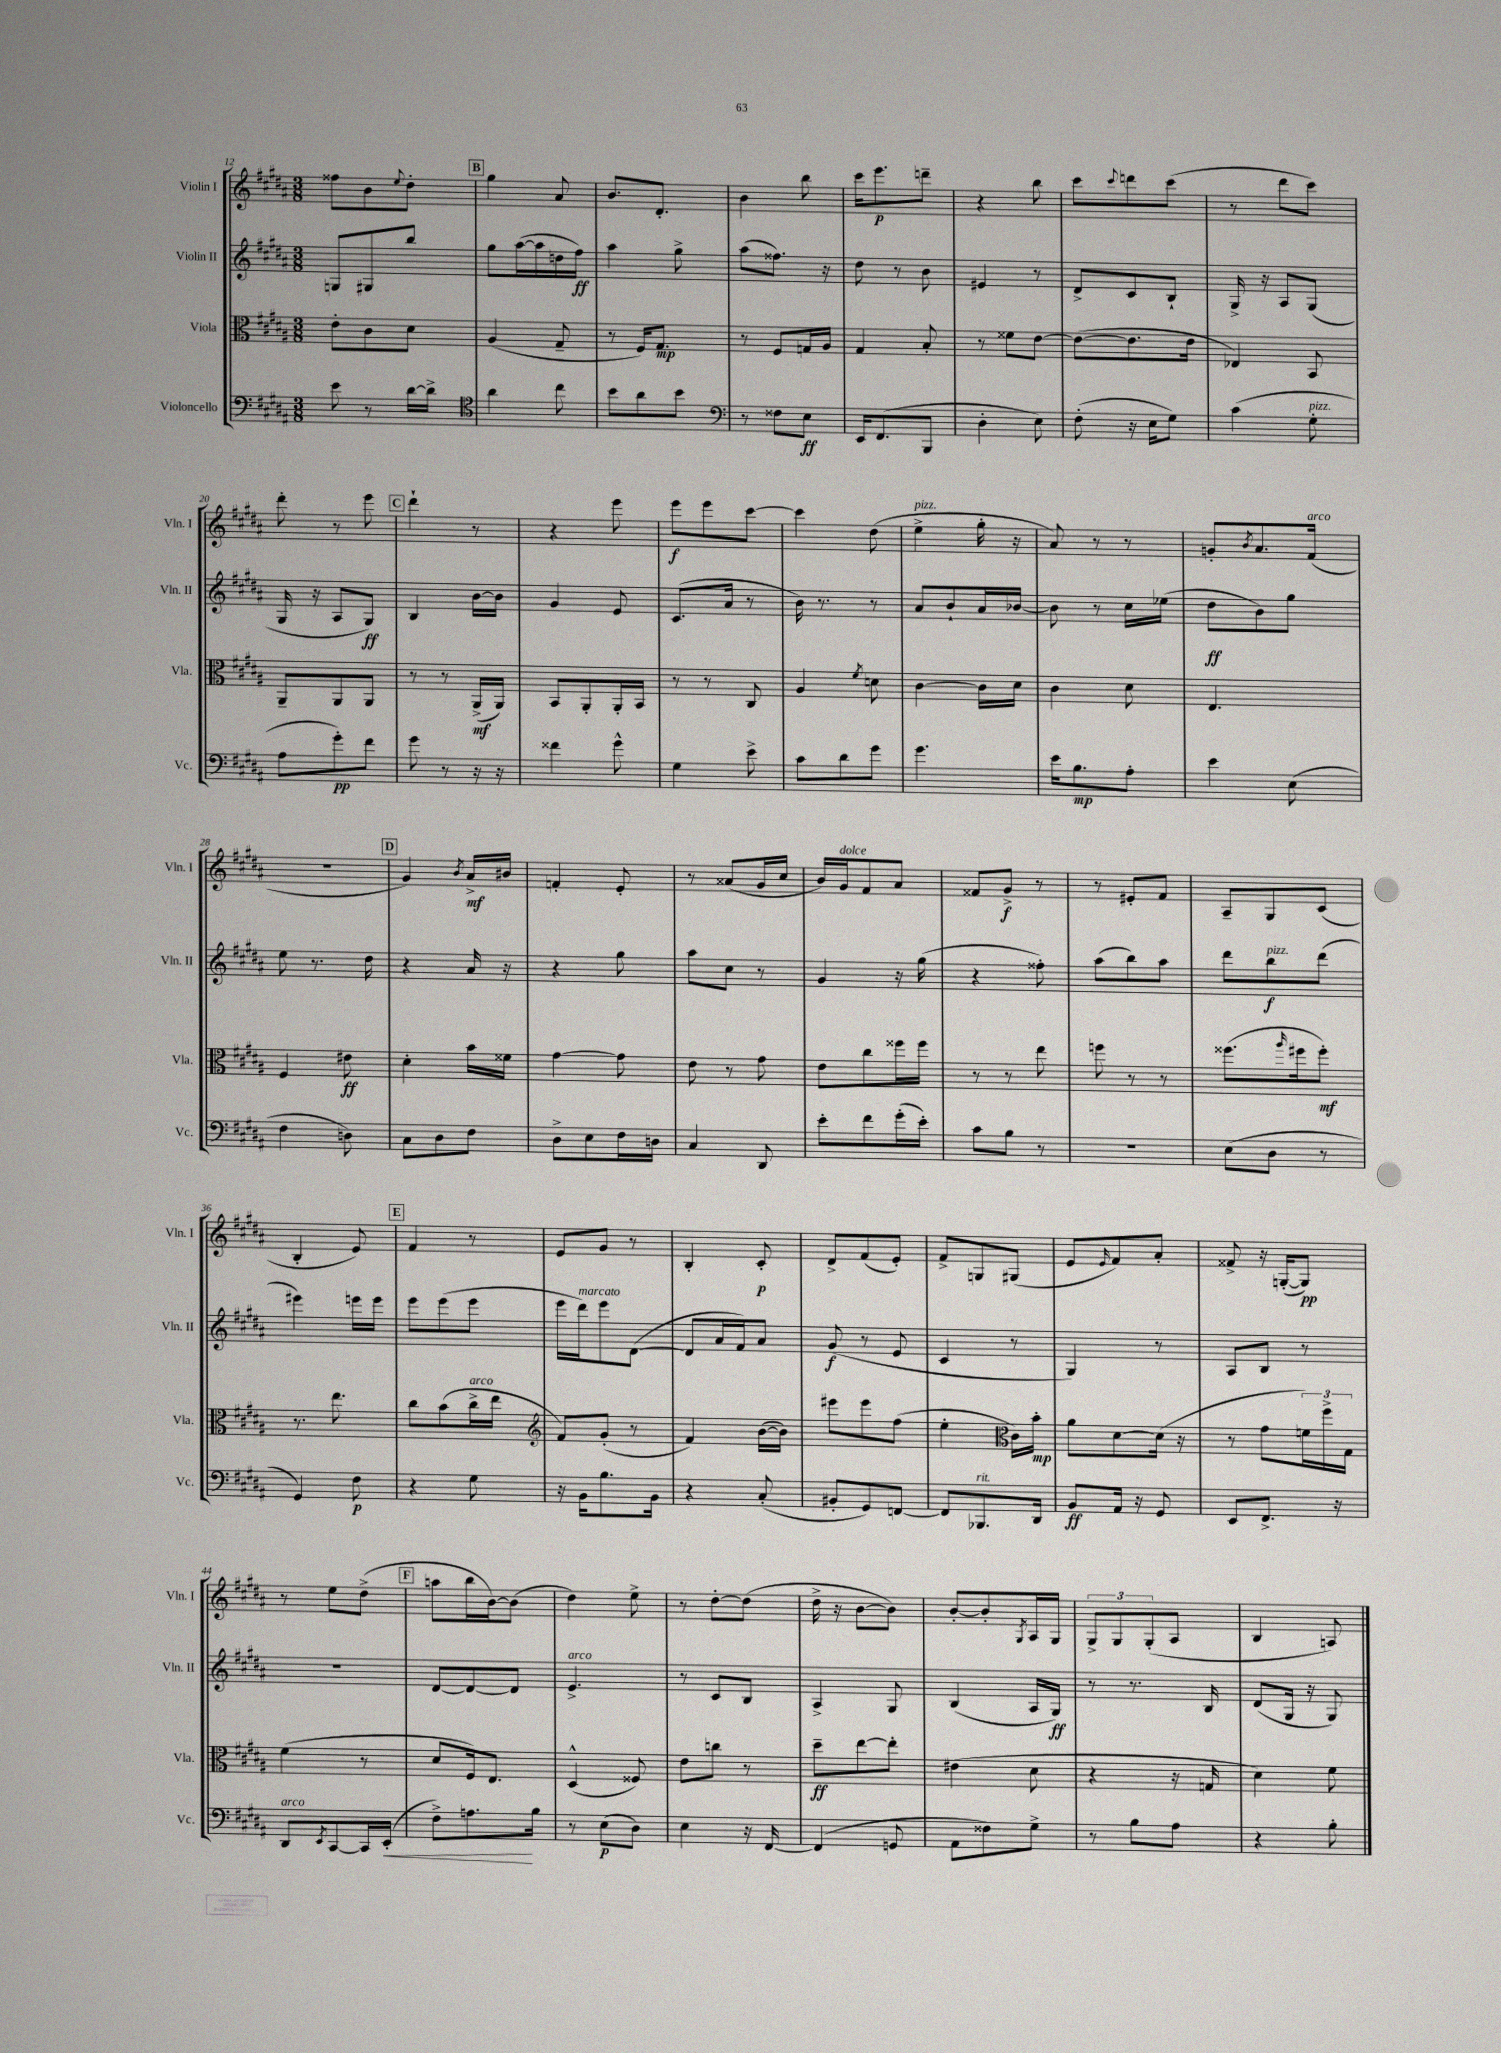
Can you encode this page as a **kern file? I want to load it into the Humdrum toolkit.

**kern	**kern	**kern	**kern
*staff4	*staff3	*staff2	*staff1
*clefF4	*clefC3	*clefG2	*clefG2
*k[f#c#g#d#a#]	*k[f#c#g#d#a#]	*k[f#c#g#d#a#]	*k[f#c#g#d#a#]
*M3/8	*M3/8	*M3/8	*M3/8
8e	8e'	8G	8ff##
8r	8c#	8G#	8b
.	.	.	8qqee
[16d#	8d#	8bb	8dd#'
16d#^]	.	.	.
=	=	=	=
*clefC4	*	*	*
4a#	(4A#	8gg#	4gg#
.	.	([16aa#	.
.	.	16aa#]	.
8cc#	8G#~	16dd	8a#
.	.	16ff#)	.
=	=	=	=
8b	8r	4aa#	8.b
8a#	16F#)	.	.
.	8.G#	.	8.d#'
8b	.	8gg#^	.
=	=	=	=
*clefF4	*	*	*
8r	8r	(8aa#	4b
8F##	8F#	8.ff##)	.
8E	16G	.	8bb
.	16A#	16r	.
=	=	=	=
16EE	4G#	8dd#	16ccc#
(8.FF#	.	.	8.eee
.	.	8r	.
8BBB	8B'	8b	8ddd~
=	=	=	=
4D#'	8r	4e#	4r
.	8f##	.	.
8E)	[8e	8r	8bb
=	=	=	=
(8F#'	(8e_	8d#^	8ccc#
.	.	.	8qqccc#
16r	8.e]	8c#	8ddd
16E	.	.	.
8G#)	.	8B`	(8ccc#
.	16e	.	.
=	=	=	=
(4c#	4E-)	16G#^	8r
.	.	16r	.
.	.	8A#	8ddd#
8G#'	8BB	(8G#	8ccc#)
=	=	=	=
8A#	8AA#~	16G#	8ddd#'
.	.	16r	.
8g#')	8AA#	8A#	8r
8f#	8AA#	8G#)	8eee
=	=	=	=
8g#	8r	4B	4ddd#`
8r	8r	.	.
16r	(16AA#^	[16b	8r
16r	16AA#)	16b]	.
=	=	=	=
4f##	8BB	4g#	4r
.	8AA#'	.	.
8g#^^	16AA#'	8e	8eee
.	16BB	.	.
=	=	=	=
4G#	8r	(8.c#	8eee
.	8r	.	8eee
.	.	16a#	.
8e^	8C#	8r	[8ccc#
=	=	=	=
8c#	4A#	16b)	4ccc#]
.	.	8.r	.
8d#	.	.	.
.	8qf#	.	.
8g#	8d	8r	(8dd#
=	=	=	=
4.g#	[4c#	8a#	4ee^
.	.	8b`	.
.	16c#]	16a#	16gg#'
.	16d#	[16b-	16r
=	=	=	=
16e	4c#	8b-]	8a#)
8.B	.	.	.
.	.	8r	8r
8A#'	8d#	16cc#	8r
.	.	(16ee-	.
=	=	=	=
4e	4.E	8dd#	8g'
.	.	.	8qb
.	.	8b)	8.a#
(8E	.	8gg#	.
.	.	.	(16f#
=	=	=	=
4F#	4F#	8ee	4.r
.	.	8.r	.
8D)	8e#	.	.
.	.	16dd#	.
=	=	=	=
8C#	4d#'	4r	4g#)
8D#	.	.	.
.	.	.	8qb
8F#	16b	16a#	16a#^
.	16f##	16r	16b#
=	=	=	=
8D#^	[4g#	4r	4f'
8E	.	.	.
16F#	8g#]	8gg#	8e'
16D	.	.	.
=	=	=	=
4C#	8e	8aa#	8r
.	8r	8cc#	(8a##
8DD#	8g#	8r	16g#
.	.	.	16cc#
=	=	=	=
8e'	8e	4g#	16b)
.	.	.	16g#
8f#	8cc#	.	8f#
(16g#'	16ff##	16r	8a#
16e')	16ff##	(16gg#	.
=	=	=	=
8c#	8r	4r	8f##
8B	8r	.	8g#^
8r	8ee	8ff##')	8r
=	=	=	=
4.r	8ff	(8aa#	8r
.	8r	8bb)	8e#'
.	8r	8aa#	8f#
=	=	=	=
(8E	(8.ff##	8ddd#	8A#~
8D#	.	8bb	8G#
.	16qqaa#	.	.
.	16ff#	.	.
8r	8ff#')	(8ddd#	(8c#
=	=	=	=
4GG#)	8.r	4eee#)	4B'
.	8.ee	.	.
8F#	.	16eee	8e)
.	.	16eee	.
=	=	=	=
4r	8cc#	8eee	4f#
.	(8b	(8eee	.
8G#	16cc#^	8eee	8r
.	16ee	.	.
=	=	=	=
*	*clefG2	*	*
16r	8f#)	16eee	8e
16BB	.	16ddd#)	.
8.B	(8g#'	8eee	8g#
.	8r	([8d#	8r
16BB	.	.	.
=	=	=	=
4r	4f#)	8d#]	4B'
.	.	16a#	.
.	.	16f#)	.
(8C#'	([16b	8a#	8c#'
.	16b])	.	.
=	=	=	=
8BB#'	8eee#	(8g#	8d#^
8GG#)	8eee#	8r	(8f#
[8FF	(8ff#	8e	8e')
=	=	=	=
8FF]	4ee'	4c#	8f#^
8.BBB-	.	.	8G
*	*clefC3	*	*
.	16c#)	8r	(8G#
16DD#	16b'	.	.
=	=	=	=
8BB	8a#	4G#)	8e
.	.	.	16qqe
16AA#	[8d#	.	8f#)
16r	.	.	.
8GG#	(16d#]	8r	8a#'
.	16r	.	.
=	=	=	=
8EE	8r	8A#	8f##^
8.FF#^	8g#	8B	16r
.	.	.	([16G'
.	24f)	8r	8G])
.	24ff#^	.	.
16r	.	.	.
.	24G#	.	.
=	=	=	=
8DD#	(4f#	4.r	8r
8qEE	.	.	.
[8CC#	.	.	8ee
16CC#]	8r	.	(8dd#^
(16EE'	.	.	.
=	=	=	=
8F#^)	8d#	[8d#	8aa
8.A	16F#)	8d#_	16bb
.	8.E	.	[16b)
.	.	8d#]	(8b]
16B	.	.	.
=	=	=	=
8r	(4D#^^	4.e^	4dd#)
(8E	.	.	.
8D#)	8F##)	.	8ee^
=	=	=	=
4E	8e	8r	8r
.	8cc	8c#	[8dd#'
16r	8r	8B	(8dd#]
[16FF#	.	.	.
=	=	=	=
(4FF#]	8dd#~	4A#^	16dd#^
.	.	.	16r
.	[8ee	.	[8b
8GG	8ee']	8G#	8b])
=	=	=	=
8AA#	(4e#	(4B	[8b'
8F##)	.	.	8b']
.	.	.	8qG#
8G#^	8d#	16A#	16A#
.	.	16G#)	16G#
=	=	=	=
8r	4r	8r	12G#^
.	.	.	12G#
8B	.	8.r	.
.	.	.	(12G#'
8A#	16r	.	8A#
.	16G	16B	.
=	=	=	=
4r	4d#)	(8d#	4B
.	.	16G#	.
.	.	16r	.
8B'	8f#	8G#)	8A)
==	==	==	==
*-	*-	*-	*-
